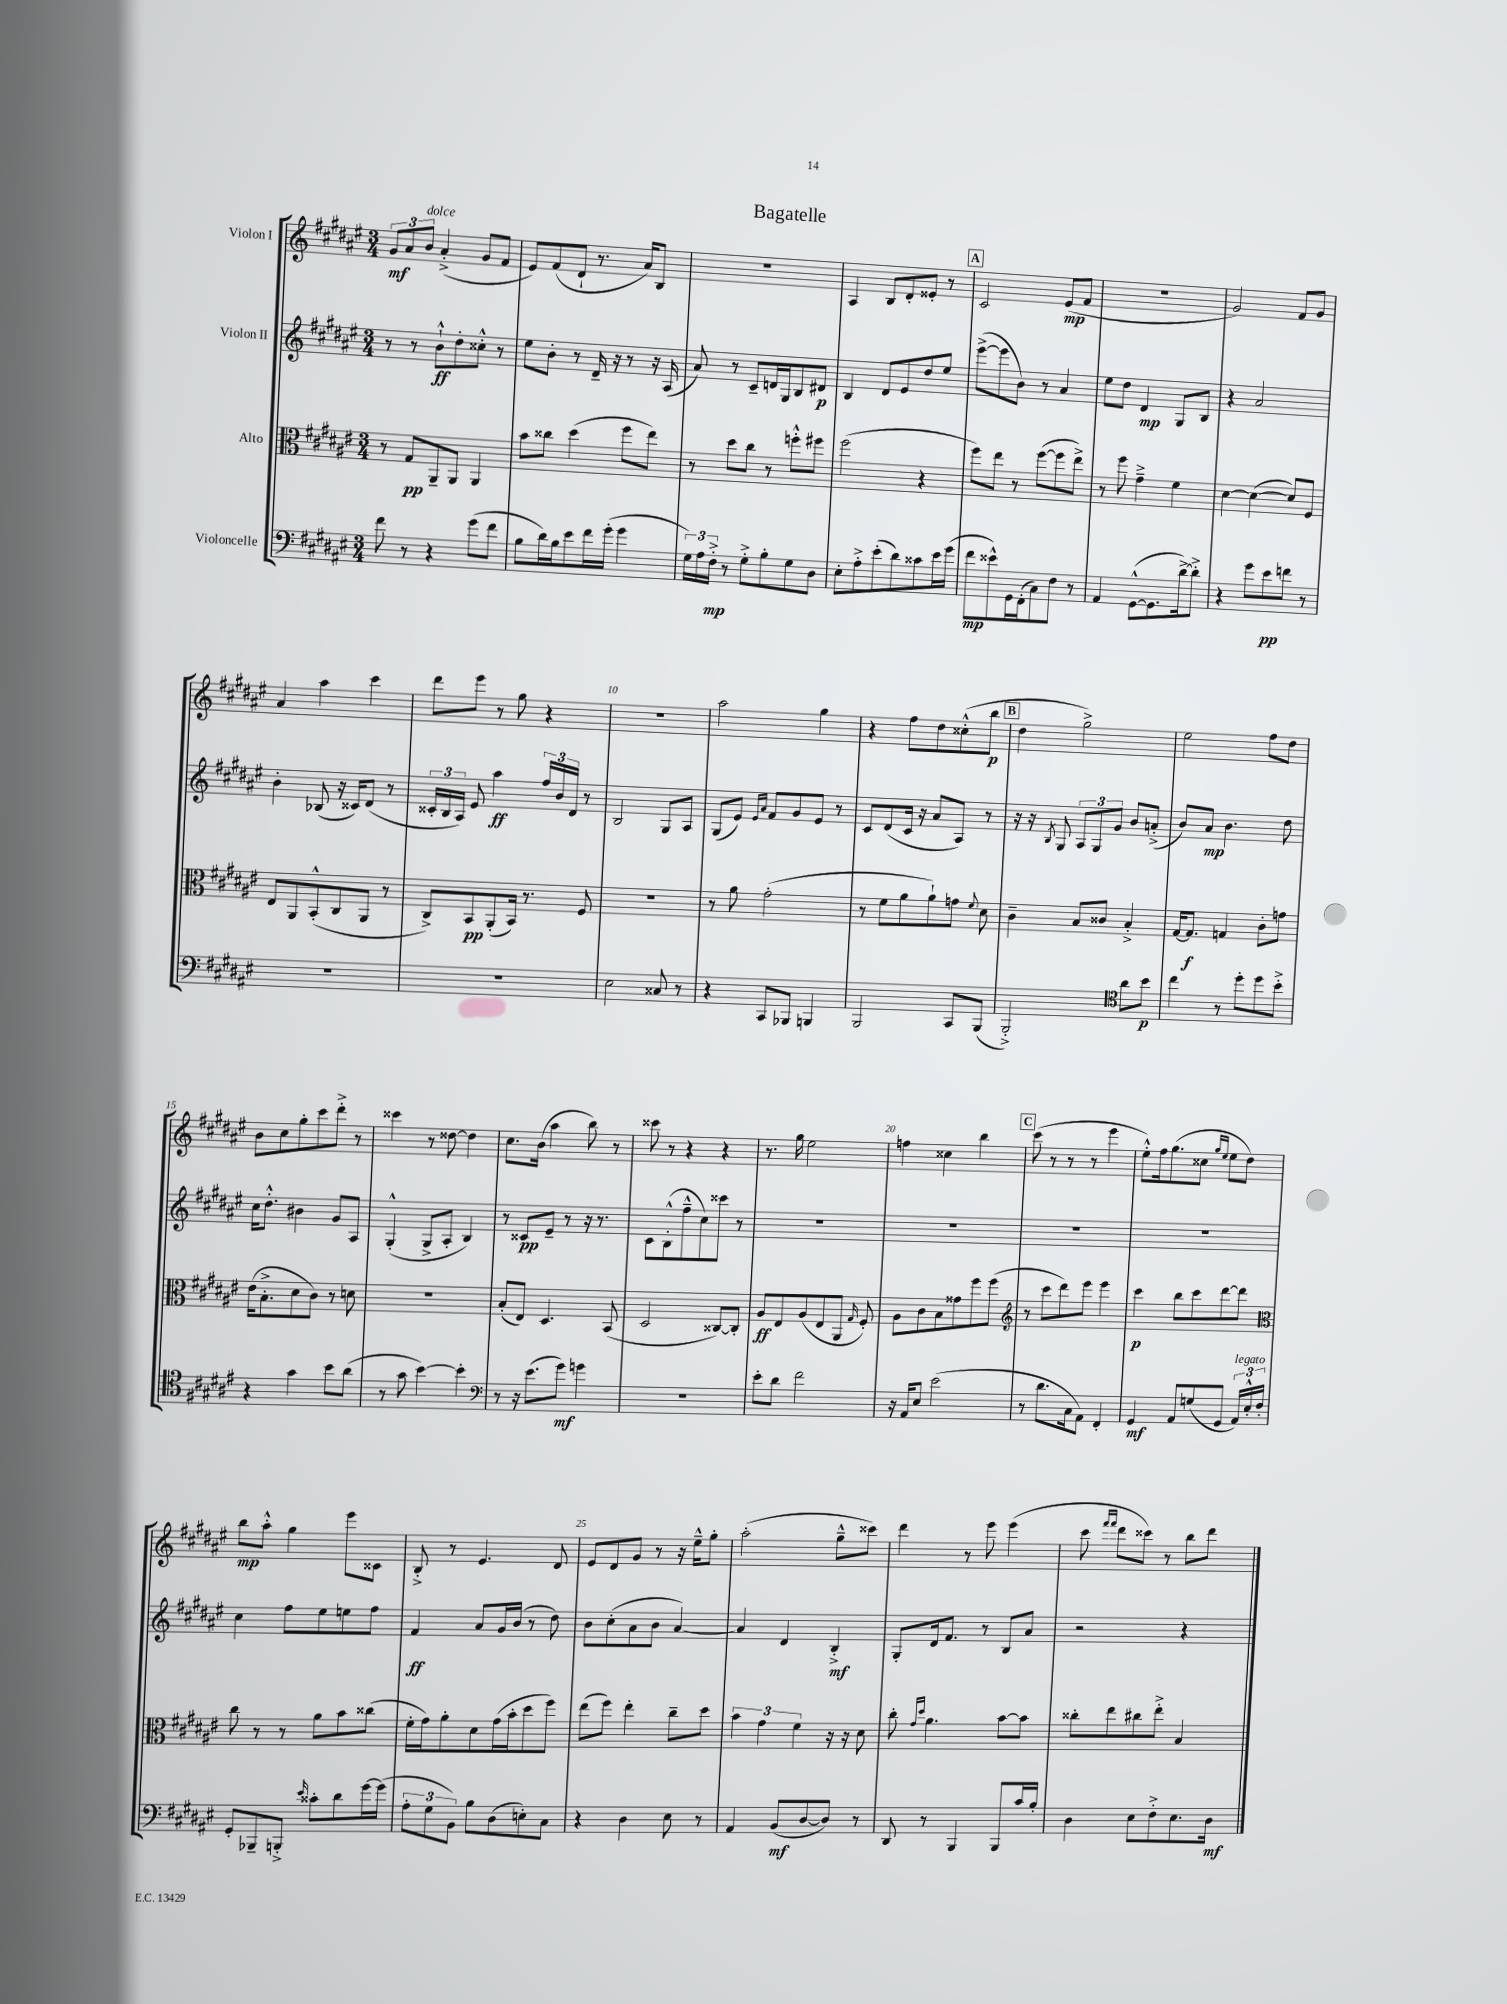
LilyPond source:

\header { title = "Bagatelle" }
<<
\new StaffGroup <<
\new Staff = "s0" \with { instrumentName = "Violon I" } {
    \clef treble \key fis \major \numericTimeSignature \time 3/4
    \autoBeamOff \tuplet 3/2 { gis'8[\mf ais'8 b'8]^\markup { \italic "dolce" } } ais'4-.->( gis'8[ fis'8] |
    eis'8[) fis'8( dis'8]-! r8. ais'16[) b8] |
    R2. |
    ais4 b8[ dis'8-. eisis'8]-. r8 |
    \mark \markup { \box "A" } cis'2 eis'8[\mp( fis'8] |
    R2. |
    gis'2) fis'8[ gis'8] |
    ais'4 ais''4 cis'''4 |
    dis'''8[ eis'''8] r8 gis''8 r4 |
    R2. |
    ais''2 gis''4 |
    r4 fis''8[ dis''8 cisis''8-.-^( b''8]\p |
    \mark \markup { \box "B" } dis''4 gis''2->) |
    eis''2 fis''8[ dis''8] |
    b'8[ cis''8 gis''8-. cis'''8 dis'''8]-.-> r8 |
    cisis'''4 r8 disis''8~ disis''4 |
    cis''8.[ b'16]( ais''4 b''8) r8 |
    cisis'''8 r8 r4 r4 |
    r8. gis''16 eis''2 |
    f''4 cisis''4 b''4 |
    \mark \markup { \box "C" } cis'''8( r8 r8 r8 eis'''4 |
    eis''8[-.-^) fis''16 gis''8.( cisis''8] \grace { gis''16[ eis''16] } eis''8[ dis''8]) |
    b''8[\mp ais''8]-.-^ gis''4 eis'''8[ cisis'8] |
    b8-.-> r8 eis'4. dis'8 |
    eis'8[ dis'8 gis'8] r8 r16 eis''16[---^ gis''8]-. |
    ais''2-.( gis''8[---^ cisis'''8]) |
    dis'''4 r8 eis'''8 eis'''4( |
    cis'''8 \grace { fis'''16[ fis'''16] } dis'''8[ cisis'''8]) r8 b''8[ dis'''8] \bar "|." |
}
\new Staff = "s1" \with { instrumentName = "Violon II" } {
    \clef treble \key fis \major \numericTimeSignature \time 3/4
    \autoBeamOff r8 r8 b'8[-!-^\ff dis''8-. cisis''8]-.-^ r8 |
    eis''8[ b'8]-. r8 dis'16-- r16 r8 r16 ais16( |
    ais'8) r8 cis'8[-- d'16 gis16 b8 dis'8]\p |
    b4 dis'8[ eis'8 dis''8 eis''8] |
    \mark \markup { \box "A" } eis'''8[~->( eis'''8 b'8]) r8 ais'4 |
    eis''8[ dis''8] dis'4\mp gis8[ b8] |
    r4 ais'2 |
    b'4-. bes8( r16 cisis'16[) dis'8]( r8 |
    \tuplet 3/2 { cisis'16[-. b16 ais16]) } eis'8 ais''4\ff \tuplet 3/2 { fis''16[ b'16 dis'16] } r8 |
    b2 gis8[ ais8] |
    gis8[( eis'8]) \grace { eis'16[ ais'16] } fis'8[ gis'8 eis'8] r8 |
    cis'8[ dis'8( cis'16] r16 ais'8[ ais8]) r8 |
    \mark \markup { \box "B" } r16 r16 \acciaccatura { b8 } gis8 \tuplet 3/2 { ais8[ gis8 gis'8] } b'8[ a'8]-.->( |
    b'8[) ais'8]\mp b'4. dis''8 |
    cis''16[ dis''8.]-.-^ bis'4 gis'8[ ais8] |
    gis4-.-^( gis8[-> ais8]-. b4) |
    r8 cisis'8[\pp eis'8]-- r8 r16 r8. |
    cis'8[ b8-.-^( fis''8---^ cis''8) cisis'''8] r8 |
    R2. |
    R2. |
    \mark \markup { \box "C" } R2. |
    R2. |
    cis''4 fis''8[ eis''8 e''8 fis''8] |
    fis'4\ff ais'8[ gis'16 b'16]( r8 dis''8) |
    b'8[ cis''8-.( ais'8 b'8] ais'4~) |
    ais'4 dis'4 b4-.->\mf |
    gis8[-. dis'16 fis'8.] r8 b8[ ais'8] |
    r2 r4 \bar "|." |
}
\new Staff = "s2" \with { instrumentName = "Alto" } {
    \clef alto \key fis \major \numericTimeSignature \time 3/4
    \autoBeamOff r8 gis8[\pp ais,8-- ais,8] ais,4 |
    b'8[ cisis''8] dis''4( fis''8[ eis''8]) |
    r8 dis''8[ cis''8] r8 f''8[-.-^ fis''8] |
    fis''2( r4 |
    \mark \markup { \box "A" } fis''8[) eis''8] r8 fis''8[~( fis''8 eis''8]->) |
    r8 fis''8 gis'4---> fis'4 |
    dis'4~ dis'4~( dis'8[) fis8] |
    eis8[ ais,8 b,8-.-^( cis8 ais,8] r8 |
    cis8[->) b,8\pp ais,8-.( b,16]) r8. fis8 |
    R2. |
    r8 ais'8 gis'2-.( |
    r8 fis'8[ ais'8 ais'8-!) g'8] \appoggiatura { fis'8 } dis'8 |
    \mark \markup { \box "B" } cis'4-- b8[ cisis'8] b4-.-> |
    gis16[~ gis8.]\f g4 cis'8[-. g'8] |
    eis'16[( b8.-.-> dis'8 cis'8]) r8 d'8 |
    R2. |
    b8[-.( eis8]) dis4. b,8( |
    dis2 cisis8[~) cisis8]-. |
    ais8[\ff eis8 ais8( eis8 ais,8] \grace { gis16 } fis8-.) |
    ais8[ cis'8 b8 gisis'8 fis''8 fis''8]( |
    \mark \markup { \box "C" } \clef treble r8 cis'''8[ dis'''8) eis'''8] eis'''4 |
    cis'''4\p b''8[ cis'''8 dis'''8~ dis'''8] |
    \clef alto cis''8 r8 r8 ais'8[ b'8 cisis''8]( |
    fis'16[-. gis'16) ais'8-. dis'8 gis'16( b'16-. dis''8 fis''8]) |
    eis''8[( fis''8]) eis''4-. cis''8[-- dis''8] |
    \tuplet 3/2 { b'4 gis'4 fis'4 } r16 r16 dis'8 |
    cis''8-. \grace { gis'16[ dis''16] } ais'4. b'8[~ b'8] |
    cisis''8[-. eis''8 cis''8 eis''8]-.-> b4 \bar "|." |
}
\new Staff = "s3" \with { instrumentName = "Violoncelle" } {
    \clef bass \key fis \major \numericTimeSignature \time 3/4
    \autoBeamOff fis'8 r8 r4 gis'8[( fis'8] |
    b8[ dis'16) b16 eis'8 fis'16 gis'16]-.( gis'4 |
    \tuplet 3/2 { gis16[) ais16 fis16]-.->\mp } r8 gis8[-.-> b8-. gis8 dis8] |
    eis8[-. ais8-.-> eis'8-.( dis'8) cisis'8 eis'16 gis'16]( |
    \mark \markup { \box "A" } fis'8[\mp eisis'8-^) gis,16 fis,16-.( cis8) fis8] r8 |
    ais,4 gis,8[~-^( gis,8. dis'16~->) dis'8]-.-> |
    r4 gis'8[ eis'8\pp f'8] r8 |
    R2. |
    R2. |
    eis2 cisis8 r8 |
    r4 cis,8[ bes,,8] b,,4 |
    b,,2 cis,8[ b,,8]( |
    \mark \markup { \box "B" } b,,2-.->) \clef tenor ais'8[ b'8]\p |
    cis''4 r8 dis''8[-. dis''8 b'8]-.-> |
    r4 gis'4 b'8[ ais'8]( |
    r8 gis'8 b'4~) b'4-. |
    \clef bass r8 r16 eis'8.[( gis'8]\mf) g'4 |
    R2. |
    eis'8[-. dis'8] fis'2 |
    r16 ais,16[ eis8] eis'2( |
    \mark \markup { \box "C" } r8 dis'8.[ cis16 ais,8]) fis,4-. |
    gis,4\mf ais,8[ g8( gis,8] \tuplet 3/2 { ais,16[^\markup { \italic "legato" }) eis16-.-^ fis16]-. } |
    gis,8[-. bes,,8-- b,,8]-.-> \grace { eis'16 } cisis'8[-. dis'8 gis'16~ gis'16]( |
    \tuplet 3/2 { ais8[-. gis8 b,8]) } b8[ dis8( e8-.) cis8] |
    r4 dis4 eis8 r8 |
    ais,4 b,8[\mf( dis8~ dis8]) r8 |
    dis,8 r8 b,,4 b,,8[ cis'16 b16]-. |
    dis4 eis8[ fis8-.-> eis8. dis16]\mf \bar "|." |
}
>>
>>
\layout { \context { \Score \override BarNumber.break-visibility = ##(#f #t #t) barNumberVisibility = #(every-nth-bar-number-visible 5) } }
